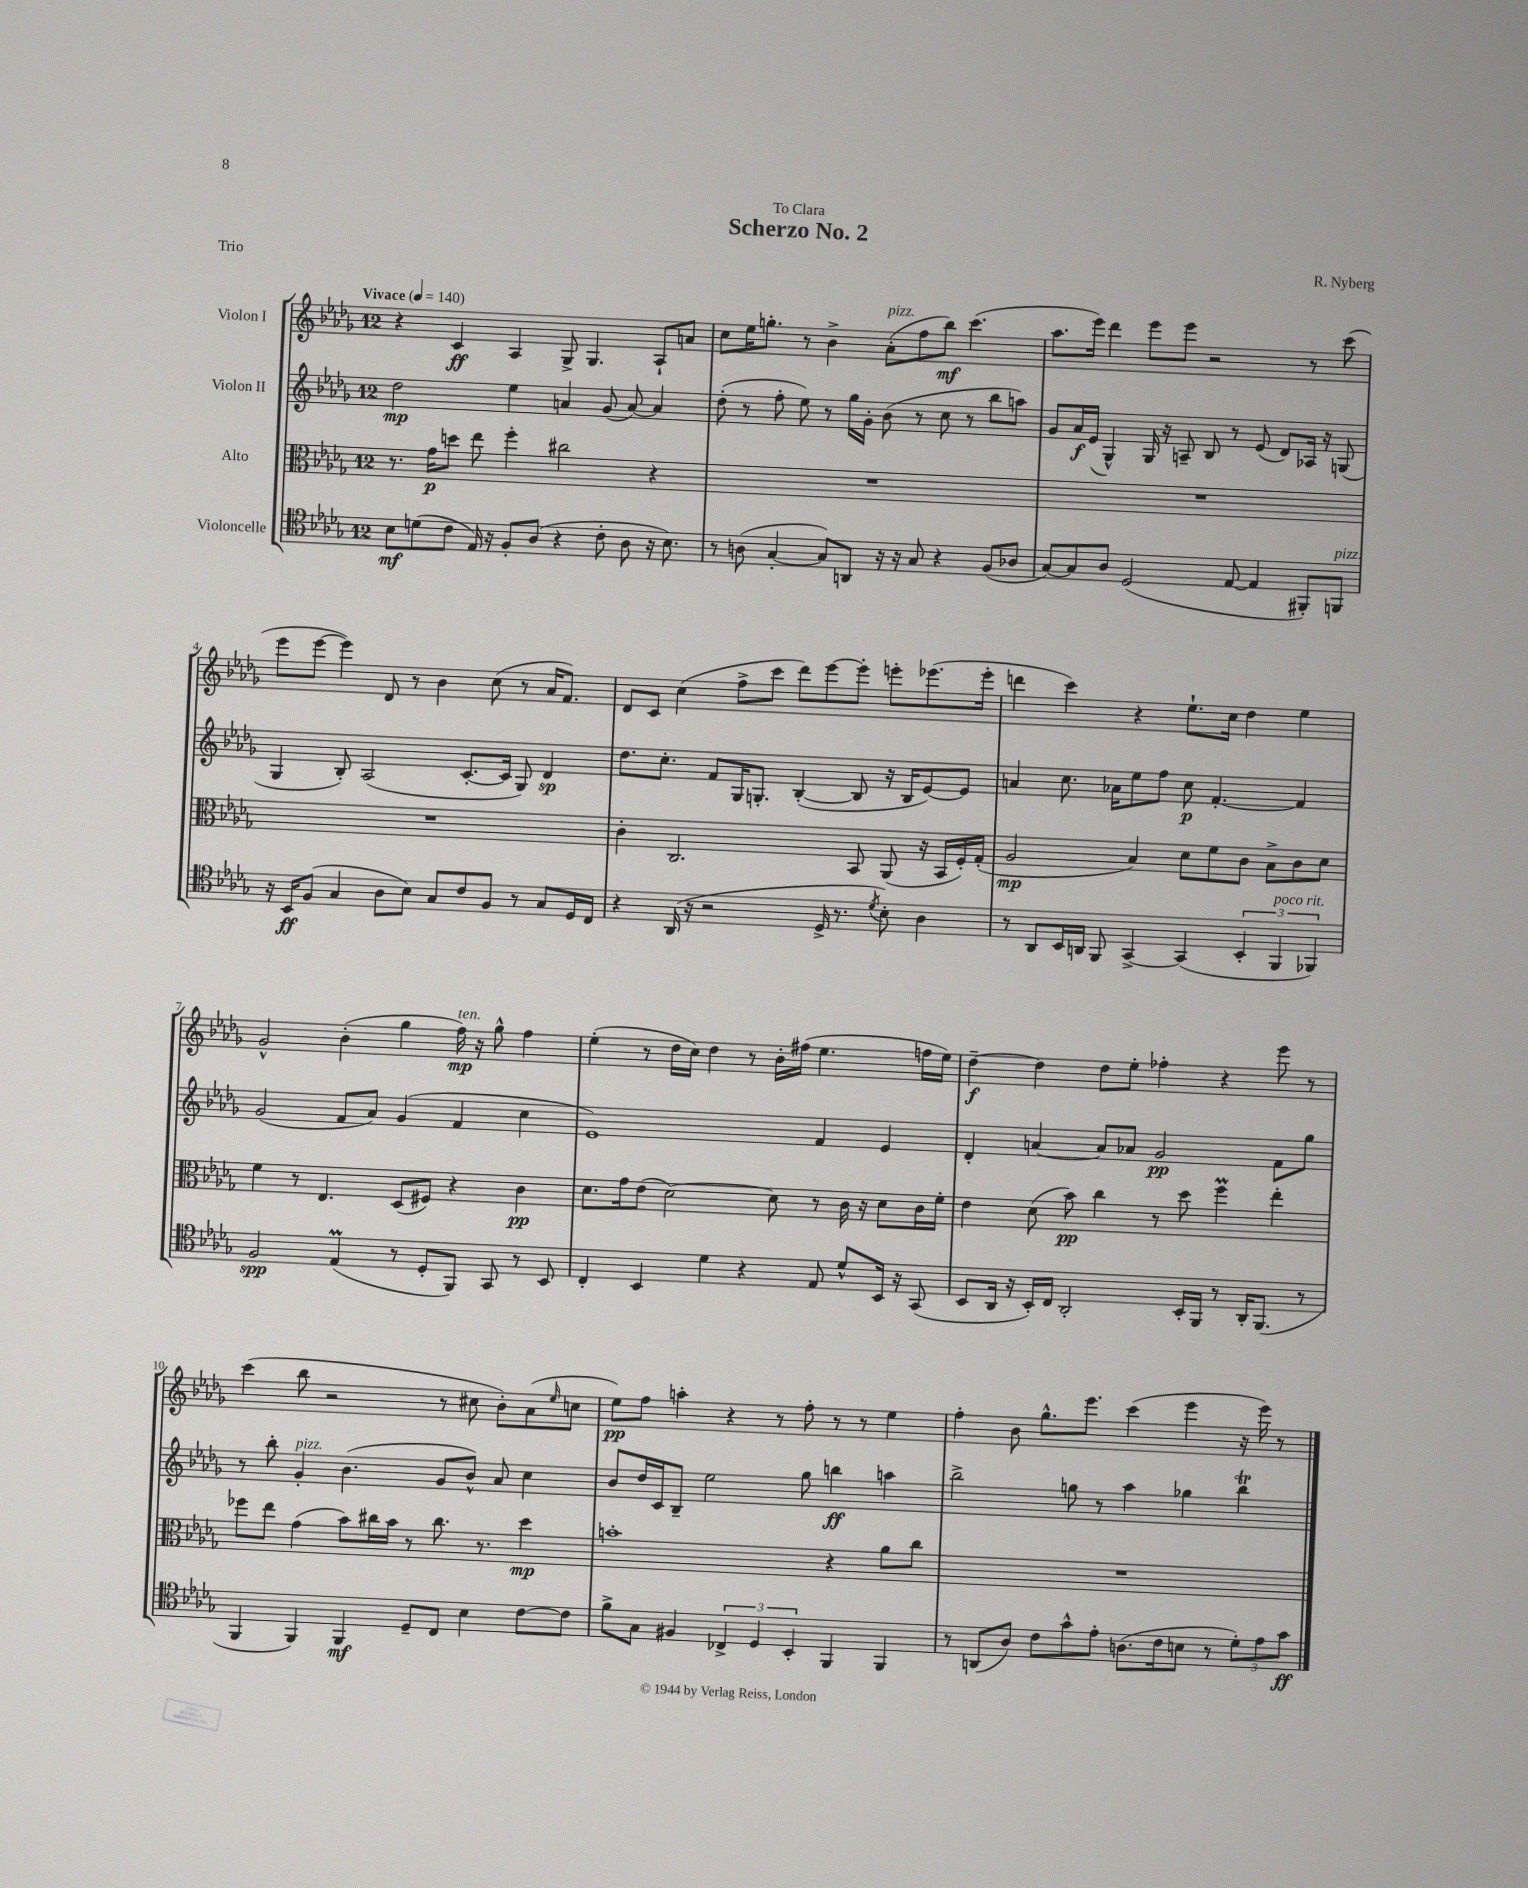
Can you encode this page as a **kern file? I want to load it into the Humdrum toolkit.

**kern	**kern	**kern	**kern
*staff4	*staff3	*staff2	*staff1
*clefC4	*clefC3	*clefG2	*clefG2
*k[b-e-a-d-g-]	*k[b-e-a-d-g-]	*k[b-e-a-d-g-]	*k[b-e-a-d-g-]
*M12/8	*M12/8	*M12/8	*M12/8
*MM140	*MM140	*MM140	*MM140
8B-	8.r	2dd-	4r
(8d	.	.	.
.	16g-	.	.
8c	8dd	.	4c
16E-)	8ee-	.	.
16r	.	.	.
8F'	4ff'	4ee-	4A-
(8A-	.	.	.
4r	2cc#	4a	8G-^
.	.	.	4.G-
8c'	.	(8g-	.
8A-	.	[8a)	.
16r	4r	4a]	8A-`
8.B-)	.	.	.
.	.	.	8a
=	=	=	=
8r	1.r	(8dd-'	8cc
(8A	.	8r	16ee-
.	.	.	8.gg'
[4G-'	.	8ff'	.
.	.	8ee-)	8r
8G-])	.	8r	4b-^
8AA	.	16gg-	.
.	.	16g-'	.
16r	.	(8b-	(8a-'
16r	.	.	.
8G-	.	8r	8ff
4r	.	8cc	8bb-)
.	.	8r	(4.ccc
(8F	.	8bb-	.
8A-	.	8aa)	.
=	=	=	=
[8G-)	1.r	8g-	8.aa-
8G-]	.	16a-	.
.	.	(16e-	16eee-)
8A-	.	4G-^^)	4ddd-
(2D-	.	.	.
.	.	16G-	8eee-
.	.	16r	.
.	.	8A~	8eee-
.	.	8B-	2r
[8E-	.	8r	.
4E-]	.	(8e-	.
.	.	8d-)	.
8FF#')	.	16A-	8r
.	.	16r	.
8FF	.	(8G	(8ccc
=	=	=	=
16r	1.r	4G-	8eee-
16BB-	.	.	.
(8F	.	.	[8eee-
4G-	.	8B-')	4eee-])
.	.	(2A-	.
8A-	.	.	8d-
8B-)	.	.	8r
8G-	.	.	4b-
8c	.	[8.c'	.
8F	.	.	(8cc
.	.	16c]	.
8r	.	8G-)	8r
8G-	.	4d-	16a-
.	.	.	8.f)
16D-	.	.	.
16C	.	.	.
=	=	=	=
4r	4c'	8.dd-	8d-
.	.	.	8c
.	.	8.cc'	.
(16AA-	2.C	.	(4cc
16r	.	.	.
2r	.	8f	.
.	.	16G-	8ff^
.	.	8.G'	.
.	.	.	8ccc
.	.	([4B-'	8ddd-)
16D-^	.	.	[8eee-
8.r	.	.	.
.	8BB-	8B-]	8eee-']
8qd-	.	.	.
8B-')	(8AA-	16r	8eee'
.	.	16B-	.
4A-	16r	[8e-)	(8.eee-
.	16BB-	.	.
.	16F')	8e-]	.
.	(16G-'	.	16eee-'
=	=	=	=
8r	2A-	4a	4ddd
8AA-	.	.	.
16BB-	.	8.cc	4ccc)
16AA	.	.	.
8FF	.	.	.
.	.	16a-	.
[4GG-^	4B-)	8ee-	4r
.	.	8ff	.
(4GG-]	8d-	8cc	8.ee-`
.	8f	[4.f'	.
.	.	.	16cc
6BB-'	8c	.	4dd-
.	8B-^	.	.
6FF	.	.	.
.	8c	4f]	4ee-
6FF-)	.	.	.
.	8d-	.	.
=	=	=	=
2F	4f	(2g-	2g-^^
.	8r	.	.
.	4.E-	.	.
(4E-	.	8f	(4b-'
.	.	8a-)	.
8r	(8D-	(4g-	4gg-
8D-'	8F#)	.	.
8FF)	4r	4f	16ff)
.	.	.	16r
8GG-	.	.	8gg-^^
8r	4c	4cc	4ff
8BB-	.	.	.
=	=	=	=
4C'	8.d-	1e-)	(4ee-'
.	16g-	.	.
4BB-	(8e-	.	8r
.	[2d-)	.	16dd-
.	.	.	16cc)
4d-	.	.	4dd-
4r	.	.	8r
.	8d-]	.	16b-'
.	.	.	(16ff#
8E-	8r	4f	4.ee-
8d-^^	16c	.	.
.	16r	.	.
16BB-	8d-	4e-	.
16r	.	.	.
(8GG-	16c	.	16ff
.	16f'	.	16ee-)
=	=	=	=
8BB-	4e-	4d-'	[4dd-~
16AA-	.	.	.
16r	.	.	.
16BB-')	(8d-	[4a	4dd-]
16C	.	.	.
2AA-'	8b-)	.	.
.	4cc	8a]	8dd-
.	.	8a-	8ee-'
.	8r	2g-	4ff-'
16BB-'	8dd-	.	.
16FF	.	.	.
8r	4ff	.	4r
16AA-'	.	.	.
(8.FF	.	.	.
.	4ee-'	8f	8eee-
8r	.	8gg-	8r
=	=	=	=
4FF	8ff-	8r	(4ccc
.	8ee-	8bb-'	.
4FF)	(4g-	4g-'	8bb-
.	.	.	2r
4FF	8b-)	(4.b-	.
.	16cc#	.	.
.	16b-	.	.
8D-~	8r	.	.
8C	8.cc#	8g-	8r
4B-	.	8b-^^)	8cc#
.	8.r	.	.
.	.	8a-	8b-')
[8c	4dd-	4cc	(8a-
.	.	.	16qqee-
8c]	.	.	8cc
=	=	=	=
8f^	1b'	8b-	8ee-)
8G-	.	16dd-	8ff
.	.	16c	.
4F#	.	8B-~	4aa'
.	.	2ee-	.
6C-^	.	.	4r
6D-	.	.	.
.	.	.	8r
6BB-'	.	.	.
.	.	8gg-	8ff'
4FF	4r	4bb	8r
.	.	.	8r
4FF	8a-	4aa	4ee-
.	8cc	.	.
=	=	=	=
8r	1.r	2bb-^	4ff'
(8AA	.	.	.
8A-)	.	.	8b-
8c	.	.	8.gg-^^
8g-^^	.	8gg	.
.	.	.	8.eee-
8e-'	.	8r	.
(8.A	.	4aa-	(4ccc
16c	.	.	.
8B	.	4gg-	4eee-
8r	.	.	.
12d-')	.	4bb-	16r
.	.	.	16eee-)
12e-	.	.	.
.	.	.	8r
12g-	.	.	.
==	==	==	==
*-	*-	*-	*-
